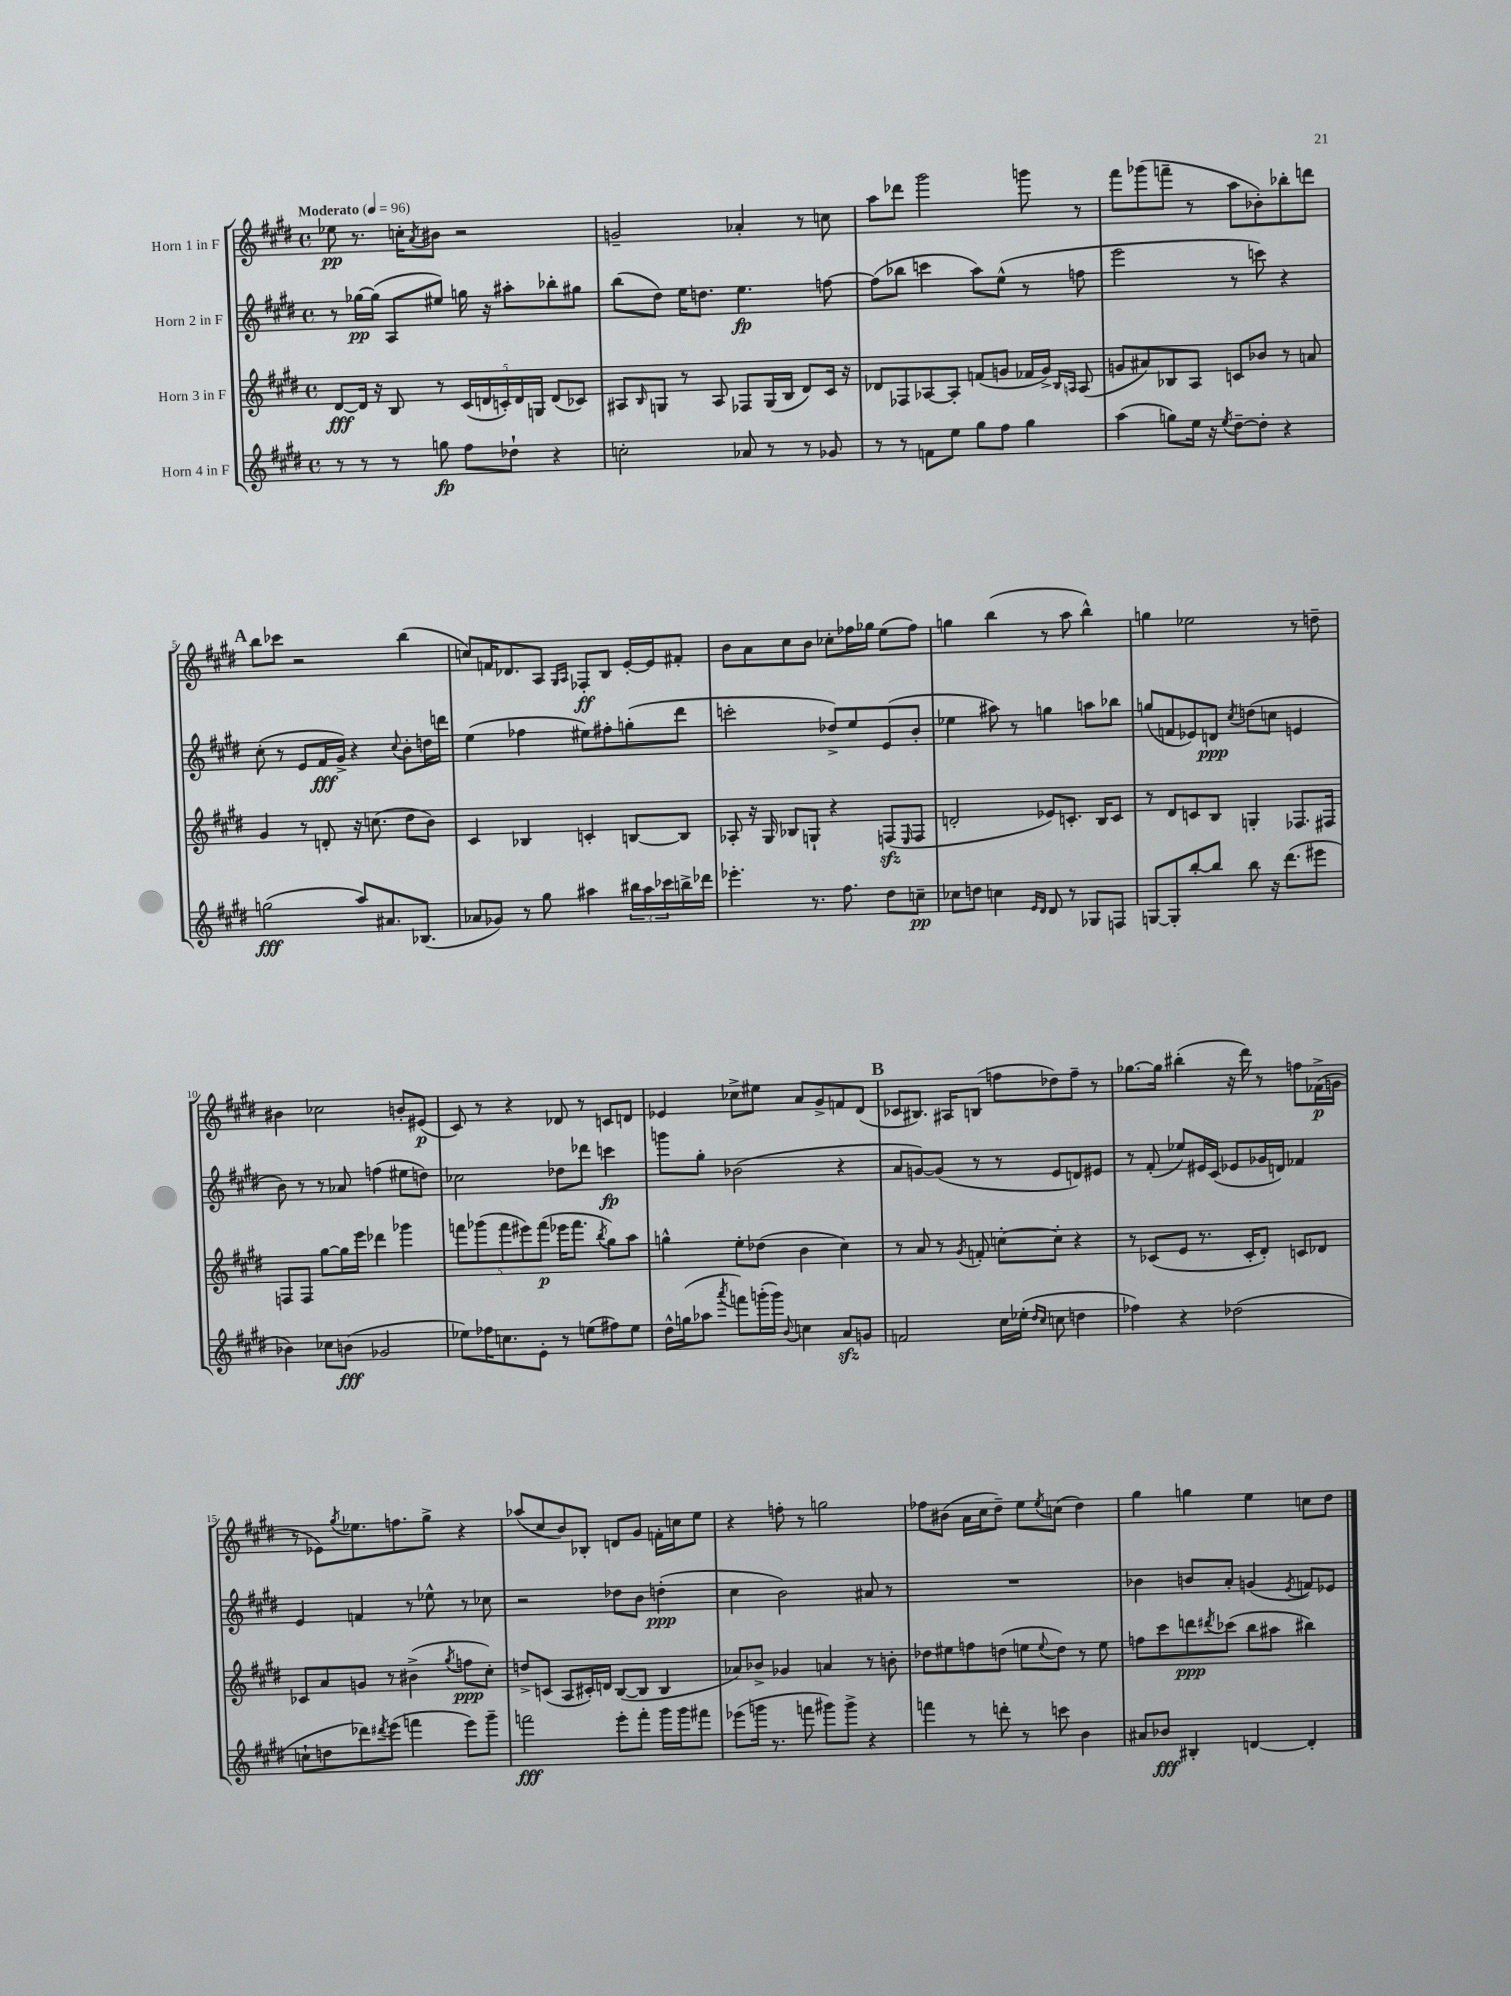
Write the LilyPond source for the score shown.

<<
\new StaffGroup <<
\new Staff = "s0" \with { instrumentName = "Horn 1 in F" } {
    \clef treble \key e \major \defaultTimeSignature \time 4/4 \tempo "Moderato" 4 = 96
    ees''8\pp r8. c''16-. \acciaccatura { a'8 } bis'8 r2 |
    g'2-- aes'4-. r8 c''8 |
    a''8 des'''8 gis'''2 g'''8 r8 |
    fis'''8 ges'''8( f'''8-- r8 a''8 bes'8-.) bes''8-. d'''8 |
    \mark \markup { \bold "A" } b''8 ces'''8 r2 b''4( |
    c''8) f'16 des'8. a8 \grace { gis16 a16 } fes8-.\ff b8 e'16~-. e'16 fis'8-. |
    b'8 a'8 cis''8 b'8 ces''8-. fes''16 ges''16 e''8( fes''8) |
    g''4 b''4( r8 a''8 b''4-^) |
    g''4 ees''2 r8 d''8-- |
    bis'4 ces''2 b'8-. eis'8\p( |
    cis'8) r8 r4 des'8 r8 c'8 d'8 |
    ees'4 ces''8-> eis''8 a'8 gis'8-> f'8 dis'8( |
    \mark \markup { \bold "B" } ces'8 bis8.) ais16 b8( f''8 des''8) f''8-- r8 |
    ges''8.~ ges''16 bis''4-.( r16 dis'''16) r8 f''8 fes'16->\p( g'16 |
    r8 ees'8) \acciaccatura { gis''8 } ees''8. f''8. gis''8-> r4 |
    aes''8( cis''8 b'8) bes8-. d'8 gis'8 f'16-. c''16 e''8 |
    r4 f''8-. r8 g''2 |
    fes''8 bis'8( a'16 cis''16 dis''8--) e''8 \acciaccatura { e''8 } c''8( dis''4) |
    gis''4 g''4 e''4 c''8 dis''8 \bar "|." |
}
\new Staff = "s1" \with { instrumentName = "Horn 2 in F" } {
    \clef treble \key e \major \defaultTimeSignature \time 4/4
    r8 ges''16~\pp ges''16( a8 eis''8) g''16 r16 ais''8-. bes''8-. gis''8 |
    b''8( dis''8) e''16 d''8. e''4.\fp f''8~ |
    f''8( bes''8 c'''4 a''8) e''8-^( r8 f''8 |
    e'''2 r8 c'''8) r4 |
    \mark \markup { \bold "A" } cis''8-.( r8 e'8 fis'16\fff gis'16->) r4 \appoggiatura { cis''8 } b'8-. d''16 d'''16 |
    e''4( fes''4 eis''8) fis''8-. g''8-.( dis'''8 |
    c'''2-. des''8->) e''8 e'8( b'8-. |
    ees''4 ais''8) r8 g''4 a''8 bes''8 |
    g''8( f'8 ees'8) d'8\ppp \acciaccatura { cis''8 } d''8( c''8 e'4 |
    b'8) r8 r8 aes'8 f''4( eis''8 d''8) |
    ces''2 des''8 des'''8 c'''4\fp |
    g'''8 gis''8-. bes'2( r4 |
    \mark \markup { \bold "B" } a'8 g'8~) g'8( r8 r8 e'8 d'8) eis'8 |
    r8 fis'8-.( ees''8) eis'16 cis'16( ees'8 ges'16 d'16) fes'4 |
    e'4 f'4 r8 ees''8-^ r8 ces''8 |
    r2 des''8 b'8 d''4-.\ppp( |
    cis''4 b'2) ais'8 r8 |
    R1 |
    bes'4 b'8 a'8-. g'4( \acciaccatura { e'8 } f'8) ees'8 \bar "|." |
}
\new Staff = "s2" \with { instrumentName = "Horn 3 in F" } {
    \clef treble \key e \major \defaultTimeSignature \time 4/4
    dis'8~\fff dis'16 r16 b8 r8 \tuplet 5/4 { cis'16( d'16 c'16-.) d'16 g16 } d'8( ces'8) |
    ais8 \grace { b16 } g8 r8 ais8 fes8 g16( b16 dis'8) cis'16 r16 |
    des'8 fes8 aes8~ aes8-. f'8( g'8 fes'16 g'16->) \grace { b16 a16 } a8( |
    g'8 ais'8) bes8 a8 c'8 bes'8 r8 a'8 |
    \mark \markup { \bold "A" } gis'4 r8 d'8-. r16 c''8.( dis''8 b'8) |
    cis'4 bes4 c'4-. b8~ b8 |
    aes8-. r16 gis16 bes8 g8-! r4 f8\sfz( \grace { e16 } f8 |
    d'2-. ees'8) c'8.-. b16 c'8 |
    r8 dis'8 c'8 b8 g4-. fes8. fis16 |
    f8 f8 gis''8~ gis''16 e'''16 des'''4 ges'''4 |
    \tuplet 5/4 { f'''8 ges'''8( f'''8 eis'''8) f'''8\p( } ees'''16 f'''8. \acciaccatura { b''8 } gis''8) a''8 |
    g''4-^ e''8-. des''8( b'4 cis''4) |
    \mark \markup { \bold "B" } r8 a'8 r8 \acciaccatura { gis'8 } f'8-. c''8~-. c''8-. r4 |
    r8 ces'8( e'8 r8. ces'16-. dis'8-.) c'8 des'8 |
    ces'8 a'8 g'8 r8 bis'4->( \acciaccatura { gis''8 } f''8\ppp cis''8-.) |
    d''8-> c'8( a8 cis'16-.) d'16 b8~( b8 b4 |
    aes'8) bes'8-> ges'4 a'4 r8 b'8-. |
    des''8 eis''8 f''8 d''8( e''8 \appoggiatura { e''8 } d''8) r8 e''8 |
    f''8 cis'''8 d'''8\ppp \acciaccatura { dis'''8 } ces'''8( b''8 ais''8 bis''4) \bar "|." |
}
\new Staff = "s3" \with { instrumentName = "Horn 4 in F" } {
    \clef treble \key e \major \defaultTimeSignature \time 4/4
    r8 r8 r8 g''8\fp fis''8 des''8-! r4 |
    c''2-. aes'8 r8 r8 ges'8 |
    r8 r8 f'8 e''8 gis''8 fis''8 gis''4 |
    a''4( g''8) e''16 r16 \acciaccatura { e''8 } dis''8~-- dis''8-. r4 |
    \mark \markup { \bold "A" } g''2\fff( a''8) ais'8. bes8.( |
    aes'8 ges'8) r8 gis''8 ais''4 \tuplet 3/2 { bis''16 ais''16 ces'''16 } b''16-> des'''16 |
    ees'''4.-. r8. fis''8. dis''8 c''8--\pp |
    ces''8 d''8 c''4 \grace { e'16 dis'16 } dis'8 r8 ges8 f8 |
    g8~ g8-. b''8~-. b''8 b''8 r16 dis'''8.( eis'''8 |
    bes'4) ces''8 b'8\fff( ges'2 |
    ees''8) fes''16 c''8. e'8-. r8 e''8( fis''8) e''8 |
    dis''16-^ g''16( aes''8 \acciaccatura { a'''8 } f'''8) g'''16-.( g'''16) \appoggiatura { b'8 } c''4 a'8\sfz g'8 |
    \mark \markup { \bold "B" } f'2 cis''16 ees''16-.( \grace { dis''16 cis''16 } c''8 d''4 |
    fes''4) r4 des''2( |
    c''8-! d''8 des'''8) \acciaccatura { dis'''8 } e'''8( f'''4 e'''8) gis'''8-- |
    f'''2\fff e'''8-. f'''8-. gis'''16 gis'''16 fis'''8 |
    ees'''8( g'''16 r8. f'''8 gis'''8) gis'''8-> r4 |
    f'''4 r8 d'''8-. r8 c'''8 b'4 |
    ais'8 bes'8\fff bis4-. d'4~ d'4-. \bar "|." |
}
>>
>>
